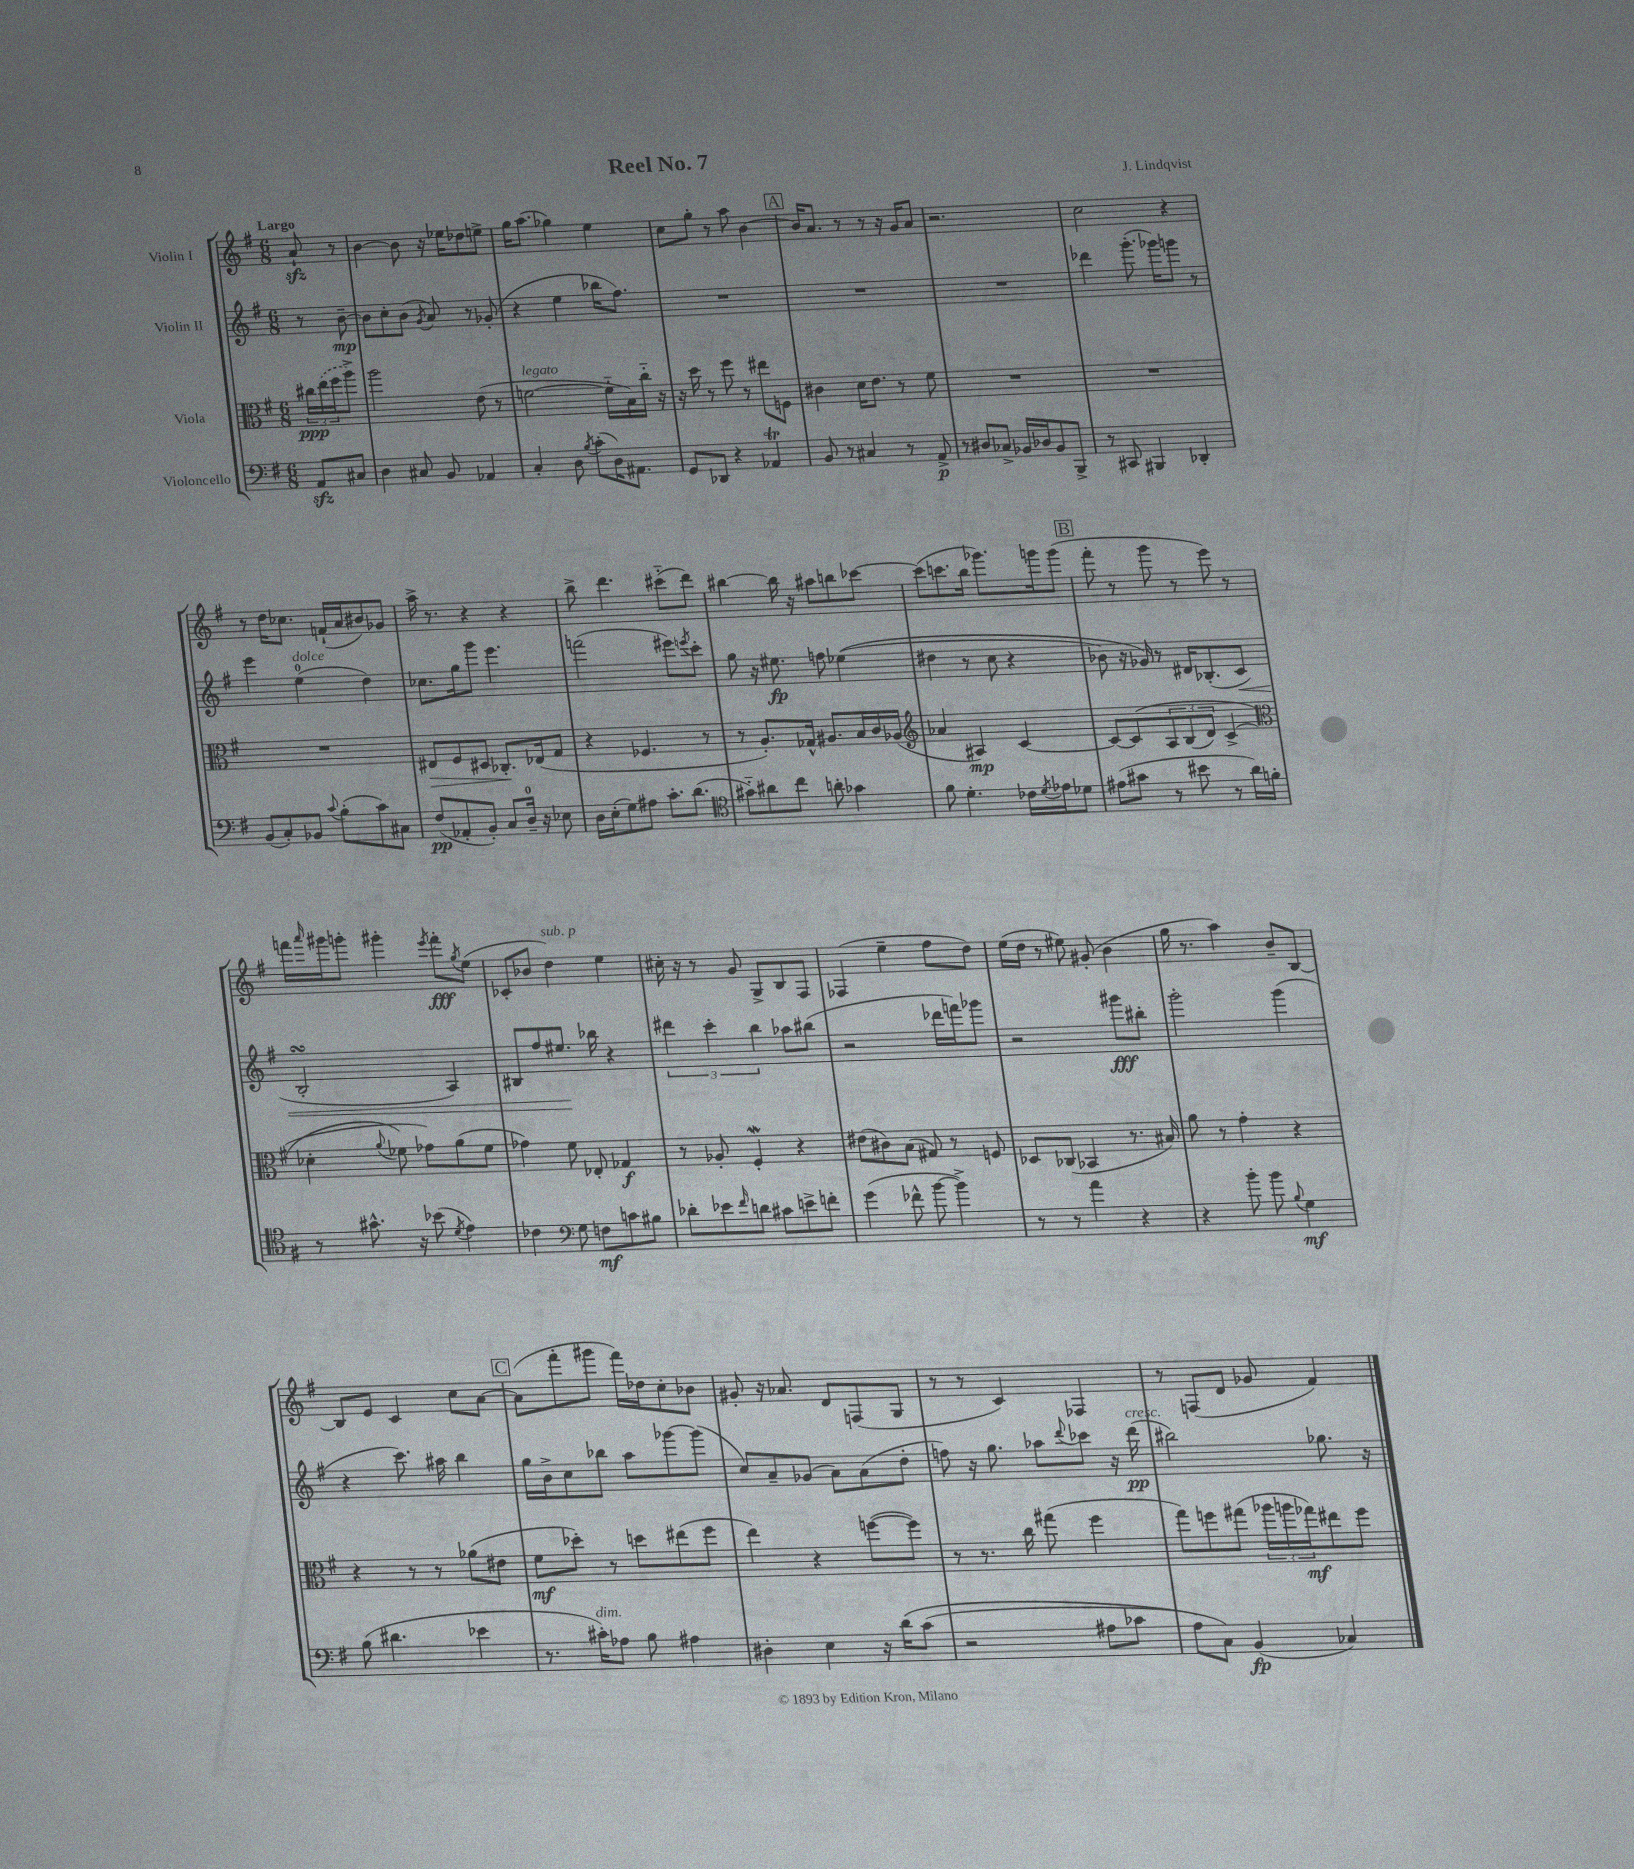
\header { title = "Reel No. 7" composer = "J. Lindqvist" }
<<
\new StaffGroup <<
\new Staff = "s0" \with { instrumentName = "Violin I" } {
    \clef treble \key g \major \numericTimeSignature \time 6/8 \partial 4 \tempo "Largo"
    a'8-!\sfz r8 |
    b'4~ b'8 r16 ees''16 des''8 e''8-> |
    g''16 a''8.( ges''4) e''4 |
    c''8 g''8-. r8 a''8 b'4~ |
    \mark \markup { \box "A" } b'16 a'8. r8 r8 r16 g'16 a'8 |
    r2. |
    c''2 r4 |
    r8 d''16 ces''8. f'16-!( a'16 bis'8) ges'8 |
    a''16-> r8. r4 r4 |
    b''8-> d'''4. cis'''8-_( d'''8) |
    bis''4~ bis''16 r16 ais''8 b''8 ces'''8~ |
    ces'''8( c'''8. b''16 ges'''8.) g'''16 g'''8( |
    \mark \markup { \box "B" } fis'''8-. r8 g'''8 r8 e'''8) r8 |
    f'''16 \grace { a'''16 } gis'''16 g'''8-. gis'''4-. \acciaccatura { e'''8 } f'''8-.\fff \acciaccatura { g''8 } e''8( |
    ces'8-. bes'8 d''4^\markup { \italic "sub. p" }) e''4 |
    cis''16-. r16 r8 g'8 g8-> b8 fis8 |
    fes4( e''4-- fis''8 d''8) |
    e''16( d''16 r8 eis''8) gis'8-.( b'4 |
    g''16 r8. a''4) b'8-- b8~ |
    b8 e'8 c'4 c''8 a'8~ |
    \mark \markup { \box "C" } a'8( fis'''8-. gis'''8 fis'''16) des''16 c''8-. bes'8 |
    gis'8-. r16 aes'8. d'8 f8( g8 |
    r8 r8 c'4) fes4 |
    r8 f8( d'8 ges'8 fis'4) \bar "|." |
}
\new Staff = "s1" \with { instrumentName = "Violin II" } {
    \clef treble \key g \major \numericTimeSignature \time 6/8 \partial 4
    r8 b'8~--\mp |
    b'8 c''8-. b'8( \acciaccatura { g'8 } a'8) r8 ges'8-.( |
    r4 e''4 bes''16 fis''8.) |
    R2. |
    \mark \markup { \box "A" } R2. |
    R2. |
    des'''4 g'''8.-.( ges'''16) g'''8 r8 |
    e'''4 e''4-0^\markup { \italic "dolce" }( d''4) |
    ces''8. g''16 g'''8 e'''4. |
    f'''2( eis'''8) \acciaccatura { e'''8 } c'''8-. |
    g''8 r16 eis''8.\fp f''8 ees''4(\( |
    dis''4 r8 c''8 r4 |
    \mark \markup { \box "B" } bes'8) r16 ges'16\) r8 dis'16 bes8.-.( c'8\< |
    b2-.\turn a4) |
    bis8 fis''8 eis''8.\! bes''16 r4 |
    \tuplet 3/2 { dis'''4 c'''4-. b''4 } aes''8 bis''8( |
    r2 des'''16 f'''16) ges'''8 |
    r2 gis'''8\fff bis''8-. |
    g'''2-. g'''4( |
    r4 c'''8.) ais''16 b''4 |
    \mark \markup { \box "C" } g''16 b'16-> c''8 bes''8 a''8 ges'''8~ ges'''8( |
    c''8) a'8-- ges'8( a'8) a'8( d''8-. |
    f''8) r16 g''8. aes''8 \appoggiatura { d'''8 } ces'''8 r16 d'''16\pp^\markup { \italic "cresc." }( |
    bis''2) ges''8. r16 \bar "|." |
}
\new Staff = "s2" \with { instrumentName = "Viola" } {
    \clef alto \key g \major \numericTimeSignature \time 6/8 \partial 4
    \tuplet 3/2 { cis''16\ppp \once \slurDashed e''16( fis''16 } a''8->) |
    a''2 e'8( r8 |
    f'2~^\markup { \italic "legato" } f'16-_ b16) c''16-_ r16 |
    r16 d''16 r8 fis''8 r8 eis''8 f8 |
    \mark \markup { \box "A" } cis'4 d'16 e'8. r8 fis'8 |
    R2. |
    R2. |
    R2. |
    eis8\> fis8 dis8 ces8.-.\! ees16( g8 |
    r4 fes4. r8 |
    r8 a8.-.) ges16-^ ais8. b16 c'16 aes16( |
    \clef treble aes'4 ais4\mp) c'4~ |
    \mark \markup { \box "B" } c'8~ c'8\( \tuplet 3/2 { a8 b8( d'8) } c'4->( |
    \clef alto des'4-. \appoggiatura { a'8 } fes'8\) ges'8) a'8( fes'8 |
    ges'4) fis'8 ees8-. ges4\f |
    r8 aes8-. fis4-.\mordent r4 |
    eis'8( cis'8) b8( gis8) r8 f8 |
    des8 ces8( bes,4 r8. bis16) |
    a'8 r8 g'4-. r4 |
    r4 r8 r8 aes'8( eis'8 |
    \mark \markup { \box "C" } fis'8\mf des''8-.) r8 d''8 eis''8( fis''8 |
    e''4) r4 f''8~( f''8) |
    r8 r8. c''16 gis''8( fis''4 |
    g''8) f''8 gis''8( \tuplet 3/2 { aes''16 a''16 ges''16\mf) } eis''8 f''8 \bar "|." |
}
\new Staff = "s3" \with { instrumentName = "Violoncello" } {
    \clef bass \key g \major \numericTimeSignature \time 6/8 \partial 4
    a,8\sfz cis8 |
    d4 cis8 b,8 aes,4 |
    c4-. d8 \acciaccatura { b8 } c'8-.( d16) ais,8. |
    g,8 des,8 r4 aes,4\trill |
    \mark \markup { \box "A" } b,8 r8 cis4 r8 a,8->\p |
    r8 dis8 ces8-> bes,16 des16 bes,8 b,,8-> |
    r8 cis,8 bis,,4 des,4-. |
    b,8( c8-.) bes,8 \appoggiatura { c'8 } b8-.( c'8) cis8 |
    fis8\pp( aes,8-. b,8-.) c8 d16-0-- r16 ees8 |
    d16 e16-.( g8) ais8 c'8.-. d'8.( |
    \clef tenor gis'8-_) ais'8 c''8 a'8-. ges'4 |
    fis'8 d'4.-. ces'16 \acciaccatura { d'8 } ees'16 des'8 |
    \mark \markup { \box "B" } eis'8( gis'8 r8 bis'8 r8 a'16) f'16-. |
    r8 gis'8.-^ r16 bes'8( \acciaccatura { d'8 } e'4) |
    ces'4 \clef bass g8 f8\mf c'8 bis8 |
    des'8-. ees'8 \grace { fis'16 } d'8 cis'8 e'8-> f'8-. |
    g'4( fes'8-^ b'8~ b'4->) |
    r8 r8 a'4 r4 |
    r4 b'8-. b'8 \appoggiatura { b8 } g4\mf |
    b8( dis'4. ees'4 |
    \mark \markup { \box "C" } r8. cis'16-.^\markup { \italic "dim." }) aes8 b8 ais4 |
    dis4-. e4 r16 d'16\( c'8( |
    r2 ais8 ces'8 |
    a8) c8\) b,4\fp( ces4) \bar "|." |
}
>>
>>
\layout { \context { \Score \remove "Bar_number_engraver" } }
